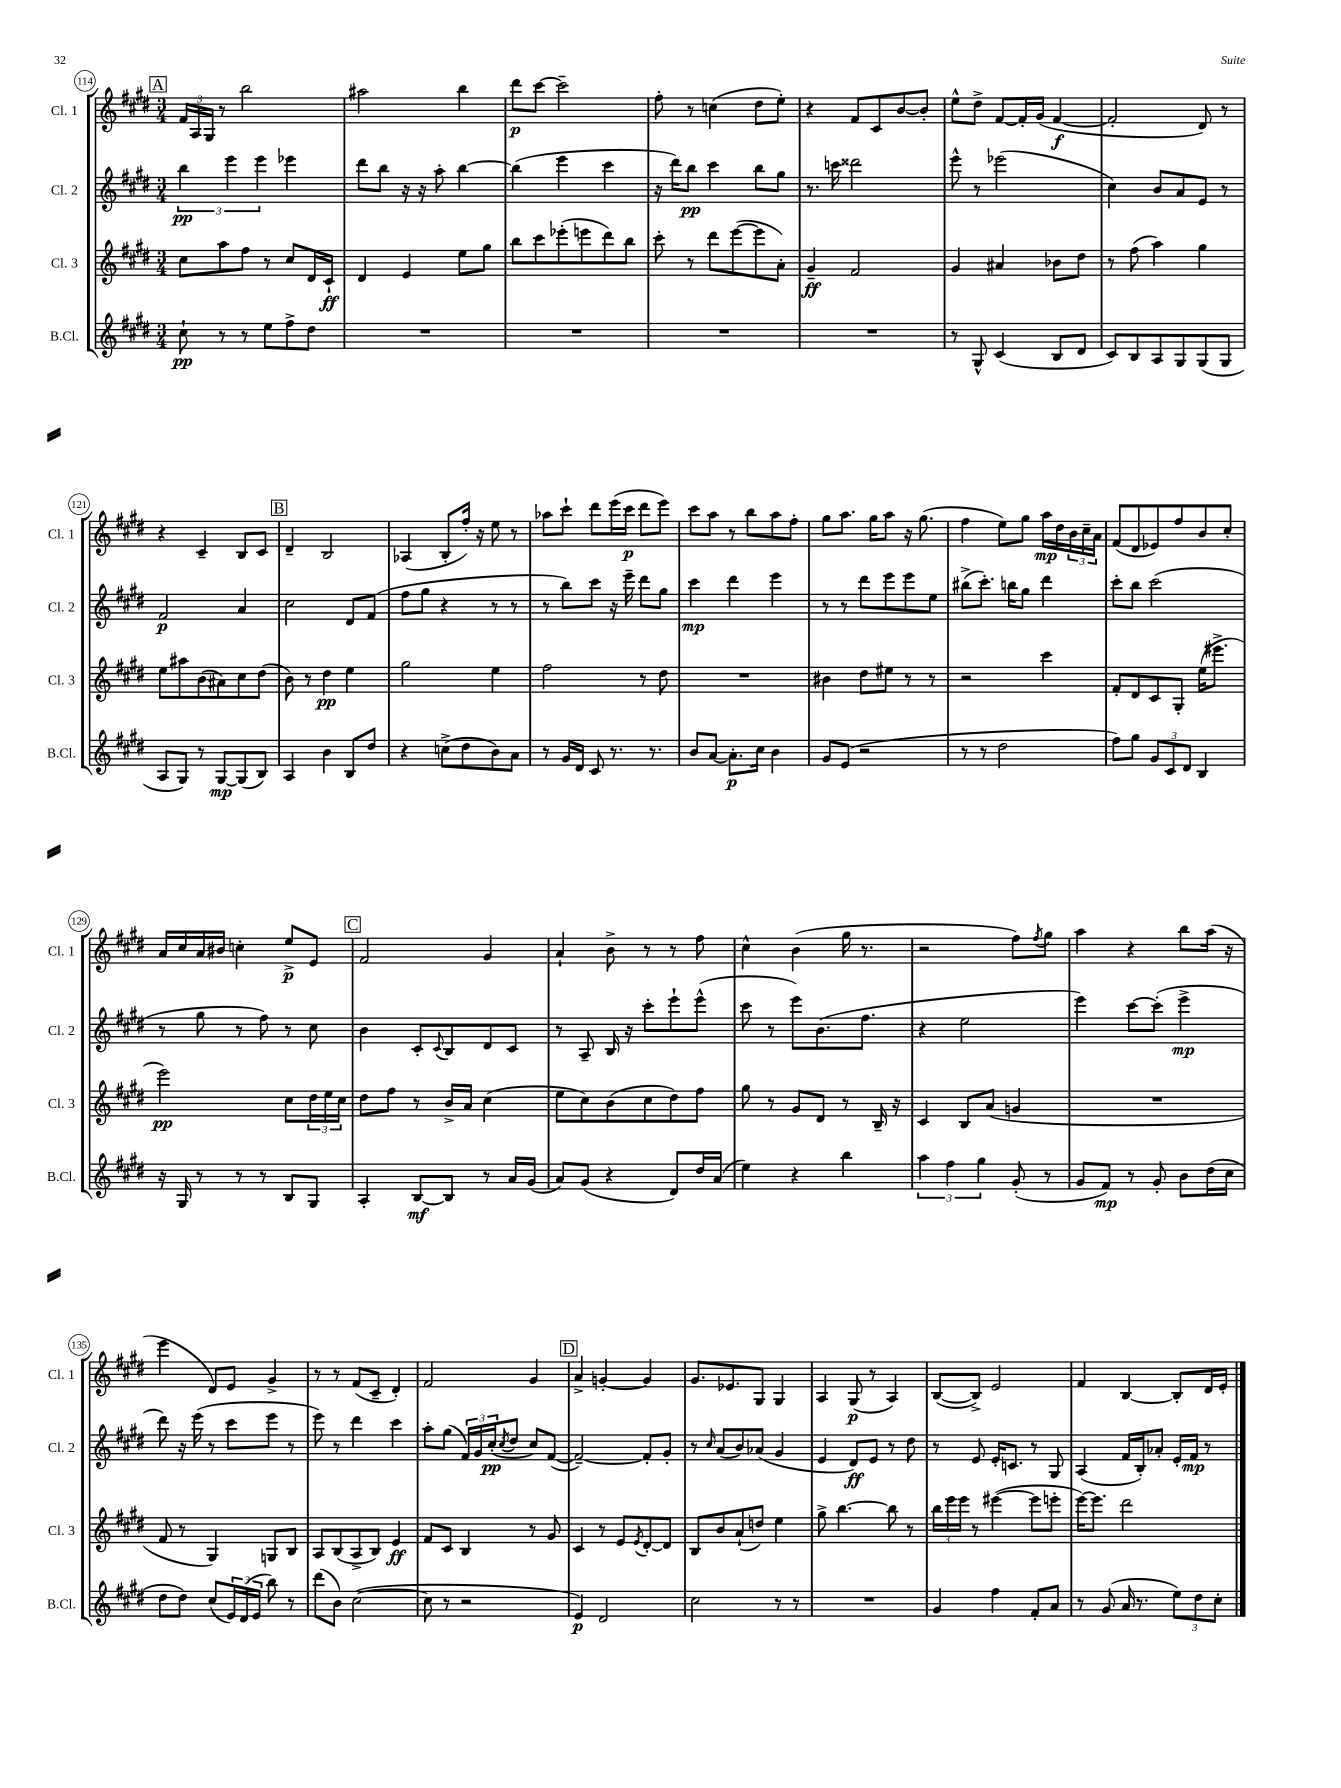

**kern	**dynam	**kern	**dynam	**kern	**dynam	**kern	**dynam
*part4	*part4	*part3	*part3	*part2	*part2	*part1	*part1
*staff4	*staff4	*staff3	*staff3	*staff2	*staff2	*staff1	*staff1
*I"B.Cl.	*	*I"Cl. 3	*	*I"Cl. 2	*	*I"Cl. 1	*
*I'B.Cl.	*	*I'Cl. 3	*	*I'Cl. 2	*	*I'Cl. 1	*
*clefG2	*	*clefG2	*	*clefG2	*	*clefG2	*
*k[f#c#g#d#]	*	*k[f#c#g#d#]	*	*k[f#c#g#d#]	*	*k[f#c#g#d#]	*
*M3/4	*	*M3/4	*	*M3/4	*	*M3/4	*
!!LO:REH:place=s1:t=A
=114	=114	=114	=114	=114	=114	=114	=114
8cc#`\	pp	8cc#\L	.	6bb\	pp	24f#/LL	.
.	.	.	.	.	.	24A/	.
.	.	.	.	.	.	24G#/JJ	.
8r	.	8aa\	.	.	.	8r	.
.	.	.	.	6eee\	.	.	.
8r	.	8ff#\J	.	.	.	2bb\	.
.	.	.	.	6eee\	.	.	.
8ee\L	.	8r	.	.	.	.	.
8ff#^\	.	8cc#/L	.	4eee-X\	.	.	.
8dd#\J	.	16d#/L	.	.	.	.	.
.	.	16c#`/JJ	ff	.	.	.	.
=115	=115	=115	=115	=115	=115	=115	=115
2.r	.	4d#/	.	8ddd#\L	.	2aa#X\	.
.	.	.	.	8bb\J	.	.	.
.	.	4e/	.	16r	.	.	.
.	.	.	.	16r	.	.	.
.	.	.	.	8aa'\	.	.	.
.	.	8ee\L	.	[4bb\	.	4bb\	.
.	.	8gg#\J	.	.	.	.	.
=116	=116	=116	=116	=116	=116	=116	=116
2.r	.	8bb\L	.	(4bb\]	.	8ddd#\L	p
.	.	8ccc#\	.	.	.	[8ccc#\J	.
.	.	(8eee-X'\	.	4eee\	.	2ccc#~\]	.
.	.	8eeen\	.	.	.	.	.
.	.	8ddd#\)	.	4ccc#\	.	.	.
.	.	8bb\J	.	.	.	.	.
=117	=117	=117	=117	=117	=117	=117	=117
2.r	.	8ccc#'\	.	16r	.	8ff#'\	.
.	.	.	.	16ddd#\KL)	.	.	.
.	.	8r	.	8bb\J	pp	8r	.
.	.	8ddd#\L	.	4ccc#\	.	(4ccn\	.
.	.	([8eee\	.	.	.	.	.
.	.	8eee\]	.	8bb\L	.	8dd#\L	.
.	.	8a'\J)	.	8gg#\J	.	8ee'\J)	.
=118	=118	=118	=118	=118	=118	=118	=118
2.r	.	4g#~/	ff	8.r	.	4r	.
.	.	.	.	16cccn\	.	.	.
.	.	2f#/	.	2ddd##X\	.	8f#/L	.
.	.	.	.	.	.	8c#/	.
.	.	.	.	.	.	[8b/	.
.	.	.	.	.	.	8b'/J]	.
=119	=119	=119	=119	=119	=119	=119	=119
8r	.	4g#/	.	8eee^^\	.	8ee^^\L	.
8G#^^/	.	.	.	8r	.	8dd#^\J	.
(4c#/	.	4a#X/	.	(2eee-X\	.	[8f#/L	.
.	.	.	.	.	.	16f#'/L]	.
.	.	.	.	.	.	(16g#/JJ	.
8B/L	.	8b-X\L	.	.	.	[4f#/	f
8d#/J	.	8dd#\J	.	.	.	.	.
=120	=120	=120	=120	=120	=120	=120	=120
8c#/L)	.	8r	.	4cc#\)	.	2f#'/]	.
8B/	.	(8ff#\	.	.	.	.	.
8A/	.	4aa\)	.	8b/L	.	.	.
8G#/	.	.	.	8a/	.	.	.
(8G#/	.	4gg#\	.	8e/J	.	8d#/)	.
8G#/J	.	.	.	8r	.	8r	.
!!LO:LB:g=z
=121	=121	=121	=121	=121	=121	=121	=121
8A/L	.	8ee\L	.	2f#/	p	4r	.
8G#/J)	.	8aa#X\	.	.	.	.	.
8r	.	(8b\	.	.	.	4c#~/	.
[8G#/L	mp	8a#X\)	.	.	.	.	.
(8G#/]	.	8cc#\	.	4a/	.	8B/L	.
8B/J)	.	(8dd#\J	.	.	.	8c#/J	.
!!LO:REH:place=s1:t=B
=122	=122	=122	=122	=122	=122	=122	=122
4A/	.	8b\)	.	2cc#\	.	4d#~/	.
.	.	8r	.	.	.	.	.
4b\	.	4dd#\	pp	.	.	2B/	.
8B/L	.	4ee\	.	8d#/L	.	.	.
8dd#/J	.	.	.	(8f#/J	.	.	.
=123	=123	=123	=123	=123	=123	=123	=123
4r	.	2gg#\	.	8ff#\L	.	(4A-X/	.
.	.	.	.	8gg#\J	.	.	.
(8ccn^\L	.	.	.	4r	.	8B'/L	.
8dd#\	.	.	.	.	.	16ff#'/Jk)	.
.	.	.	.	.	.	16r	.
8b\)	.	4ee\	.	8r	.	8ee\	.
8a\J	.	.	.	8r	.	8r	.
=124	=124	=124	=124	=124	=124	=124	=124
8r	.	2ff#\	.	8r	.	8aa-X\L	.
16g#/LL	.	.	.	8bb\L)	.	8ccc#`\J	.
16d#/JJ	.	.	.	.	.	.	.
8c#/	.	.	.	8ccc#\J	.	8ddd#\L	.
8.r	.	.	.	16r	.	(16eee\L	.
.	.	.	.	16eee~\	.	16ccc#\JJ	p
.	.	8r	.	8ddd#\L	.	8ddd#\L	.
8.r	.	.	.	.	.	.	.
.	.	8dd#\	.	8gg#\J	.	8eee\J)	.
=125	=125	=125	=125	=125	=125	=125	=125
8b/L	.	2.r	.	4ccc#\	mp	8ccc#\L	.
[8a/J	.	.	.	.	.	8aa\J	.
8.a'\L]	p	.	.	4ddd#\	.	8r	.
.	.	.	.	.	.	8bb\L	.
16cc#\Jk	.	.	.	.	.	.	.
4b\	.	.	.	4eee\	.	8aa\	.
.	.	.	.	.	.	8ff#'\J	.
=126	=126	=126	=126	=126	=126	=126	=126
8g#/L	.	4b#X\	.	8r	.	8gg#\L	.
(8e/J	.	.	.	8r	.	8.aa\J	.
2r	.	8dd#\L	.	8ddd#\L	.	.	.
.	.	.	.	.	.	16gg#\KL	.
.	.	8ee#X\J	.	8eee\	.	8aa\J	.
.	.	8r	.	8eee\	.	16r	.
.	.	.	.	.	.	(8.gg#\	.
.	.	8r	.	8ee\J	.	.	.
=127	=127	=127	=127	=127	=127	=127	=127
8r	.	2r	.	(8bb#X^\L	.	4ff#\	.
8r	.	.	.	8.ccc#'\J)	.	.	.
2dd#\	.	.	.	.	.	8ee\L)	.
.	.	.	.	16bbn\KL	.	.	.
.	.	.	.	8gg#\J	.	8gg#\J	.
.	.	4ccc#\	.	4ddd#\	.	16aa\LL	mp
.	.	.	.	.	.	16dd#\	.
.	.	.	.	.	.	24b\	.
.	.	.	.	.	.	24cc#~\	.
.	.	.	.	.	.	24a\JJ	.
=128	=128	=128	=128	=128	=128	=128	=128
8ff#\L)	.	8f#'/L	.	8ccc#'\L	.	(8f#/L	.
8gg#\J	.	8d#/	.	8bb\J	.	8d#/	.
12g#/L	.	8c#/	.	(2ccc#\	.	8e-X/)	.
12c#/	.	.	.	.	.	.	.
.	.	8G#'/J	.	.	.	8ff#/	.
12d#/J	.	.	.	.	.	.	.
4B/	.	(16ee\KL	.	.	.	8b/	.
.	.	8.eee#X^\J	.	.	.	.	.
.	.	.	.	.	.	8cc#'/J	.
!!LO:LB:g=z
=129	=129	=129	=129	=129	=129	=129	=129
16r	.	2eee\)	pp	8r	.	16a/LL	.
16G#/	.	.	.	.	.	16cc#/	.
8r	.	.	.	8gg#\	.	16a/	.
.	.	.	.	.	.	16b#X/JJ	.
8r	.	.	.	8r	.	4ccn'\	.
8r	.	.	.	8ff#\)	.	.	.
8B/L	.	8cc#\L	.	8r	.	8ee^/L	p
8G#/J	.	24dd#\L	.	8cc#\	.	8e/J	.
.	.	24ee\	.	.	.	.	.
.	.	24cc#\JJ	.	.	.	.	.
!!LO:REH:place=s1:t=C
=130	=130	=130	=130	=130	=130	=130	=130
4A'/	.	8dd#\L	.	4b\	.	2f#/	.
.	.	8ff#\J	.	.	.	.	.
[8B/L	mf	8r	.	8c#'/L	.	.	.
.	.	.	.	8qqc#/	.	.	.
8B/J]	.	16b^/LL	.	8B/	.	.	.
.	.	16a/JJ	.	.	.	.	.
8r	.	(4cc#\	.	8d#/	.	4g#/	.
16a/LL	.	.	.	8c#/J	.	.	.
(16g#/JJ	.	.	.	.	.	.	.
=131	=131	=131	=131	=131	=131	=131	=131
8a/L)	.	8ee\L	.	8r	.	4a`/	.
(8g#/J	.	8cc#\)	.	8A~/	.	.	.
4r	.	(8b\	.	16B/	.	8b^\	.
.	.	.	.	16r	.	.	.
.	.	8cc#\	.	8ccc#'\L	.	8r	.
8d#/L)	.	8dd#\)	.	8eee`\	.	8r	.
16dd#/L	.	8ff#\J	.	(8eee^^\J	.	8ff#\	.
(16a/JJ	.	.	.	.	.	.	.
=132	=132	=132	=132	=132	=132	=132	=132
4ee\)	.	8gg#\	.	8ccc#\	.	4cc#^^\	.
.	.	8r	.	8r	.	.	.
4r	.	8g#/L	.	8eee\L)	.	(4b\	.
.	.	8d#/J	.	(8.b\	.	.	.
4bb\	.	8r	.	.	.	16gg#\	.
.	.	.	.	8.ff#\J	.	8.r	.
.	.	16B~/	.	.	.	.	.
.	.	16r	.	.	.	.	.
=133	=133	=133	=133	=133	=133	=133	=133
6aa\	.	4c#/	.	4r	.	2r	.
6ff#\	.	.	.	.	.	.	.
.	.	8B/L	.	2ee\	.	.	.
6gg#\	.	.	.	.	.	.	.
.	.	(8a/J	.	.	.	.	.
(8g#'/	.	4gn/	.	.	.	8ff#\L)	.
.	.	.	.	.	.	8qff#/	.
8r	.	.	.	.	.	8gg#\J	.
=134	=134	=134	=134	=134	=134	=134	=134
8g#/L	.	2.r	.	4eee\)	.	4aa\	.
8f#/J)	mp	.	.	.	.	.	.
8r	.	.	.	[8ccc#\L	.	4r	.
8g#'/	.	.	.	(8ccc#'\J]	.	.	.
8b\L	.	.	.	4eee^\	mp	8bb\L	.
(16dd#\L	.	.	.	.	.	(16aa\Jk	.
16cc#\JJ	.	.	.	.	.	16r	.
!!LO:LB:g=z
=135	=135	=135	=135	=135	=135	=135	=135
8dd#\L	.	8f#/	.	8ddd#\)	.	4eee\	.
8dd#\J)	.	8r	.	16r	.	.	.
.	.	.	.	(16eee\	.	.	.
(8cc#/L	.	4G#/)	.	8r	.	8d#/L)	.
24e/L)	.	.	.	8ccc#\L	.	8e/J	.
(24d#/	.	.	.	.	.	.	.
24e/JJ	.	.	.	.	.	.	.
8bb\)	.	8Gn/L	.	8eee\J	.	4g#^/	.
8r	.	8B/J	.	8r	.	.	.
=136	=136	=136	=136	=136	=136	=136	=136
(8ddd#\L	.	8A/L	.	8eee\)	.	8r	.
8b\J)	.	(8B/	.	8r	.	8r	.
([2cc#\	.	8A^/	.	4ddd#\	.	(8f#/L	.
.	.	8B/J)	.	.	.	8c#~/J	.
.	.	4e/	ff	4ccc#\	.	4d#'/)	.
=137	=137	=137	=137	=137	=137	=137	=137
8cc#\]	.	8f#/L	.	8aa'\L	.	2f#/	.
8r	.	8c#/J	.	(8gg#\J	.	.	.
2r	.	4B/	.	24f#/LL)	.	.	.
.	.	.	.	24g#/	.	.	.
.	.	.	.	(24cc#'/J	pp	.	.
.	.	.	.	8qcc#/	.	.	.
.	.	.	.	8dd#/J	.	.	.
.	.	8r	.	8cc#/L)	.	4g#/	.
.	.	8g#/	.	([8f#/J	.	.	.
!!LO:REH:place=s1:t=D
=138	=138	=138	=138	=138	=138	=138	=138
4e/)	p	4c#/	.	2f#~/_)	.	4a^/	.
2d#/	.	8r	.	.	.	[4gn'/	.
.	.	8e/L	.	.	.	.	.
.	.	8qe/	.	.	.	.	.
.	.	[8d#'/	.	8f#'/L]	.	4g/]	.
.	.	8d#/J]	.	8g#'/J	.	.	.
=139	=139	=139	=139	=139	=139	=139	=139
2cc#\	.	8B/L	.	8r	.	8.g#/L	.
.	.	.	.	16qqcc#/	.	.	.
.	.	8b/	.	(8a/L	.	.	.
.	.	.	.	.	.	8.e-X/	.
.	.	(8a`/	.	8b/)	.	.	.
.	.	8ddn/J)	.	(8a-X/J	.	8G#/J	.
8r	.	4ee\	.	4g#/	.	4G#/	.
8r	.	.	.	.	.	.	.
=140	=140	=140	=140	=140	=140	=140	=140
2.r	.	8gg#^\	.	4e/	.	4A/	.
.	.	[4.bb\	.	.	.	.	.
.	.	.	.	8d#/L)	ff	(8G#/	p
.	.	.	.	8e/J	.	8r	.
.	.	8bb\]	.	8r	.	4A/)	.
.	.	8r	.	8dd#\	.	.	.
=141	=141	=141	=141	=141	=141	=141	=141
4g#/	.	24bb\LL	.	8r	.	([8B/L	.
.	.	24eee\	.	.	.	.	.
.	.	24eee\JJ	.	.	.	.	.
.	.	8r	.	8e/	.	8B^/J])	.
4ff#\	.	([4eee#X\	.	16e'/KL	.	2e/	.
.	.	.	.	8.cn/J	.	.	.
8f#'/L	.	8eee#\L]	.	8r	.	.	.
8a/J	.	8eeen'\J	.	8G#/	.	.	.
=142	=142	=142	=142	=142	=142	=142	=142
8r	.	[16eee\KL)	.	(4A/	.	4f#/	.
.	.	8.eee\J]	.	.	.	.	.
(8g#/	.	.	.	.	.	.	.
16a/	.	2ddd#\	.	16f#/LL	.	[4B/	.
8.r	.	.	.	16B'/J)	.	.	.
.	.	.	.	8a-X'/J	.	.	.
12ee\L)	.	.	.	16e'/LL	.	8B'/L]	.
.	.	.	.	16f#/JJ	mp	.	.
12dd#\	.	.	.	.	.	.	.
.	.	.	.	8r	.	16d#/L	.
12cc#'\J	.	.	.	.	.	.	.
.	.	.	.	.	.	16e'/JJ	.
==	==	==	==	==	==	==	==
*-	*-	*-	*-	*-	*-	*-	*-
